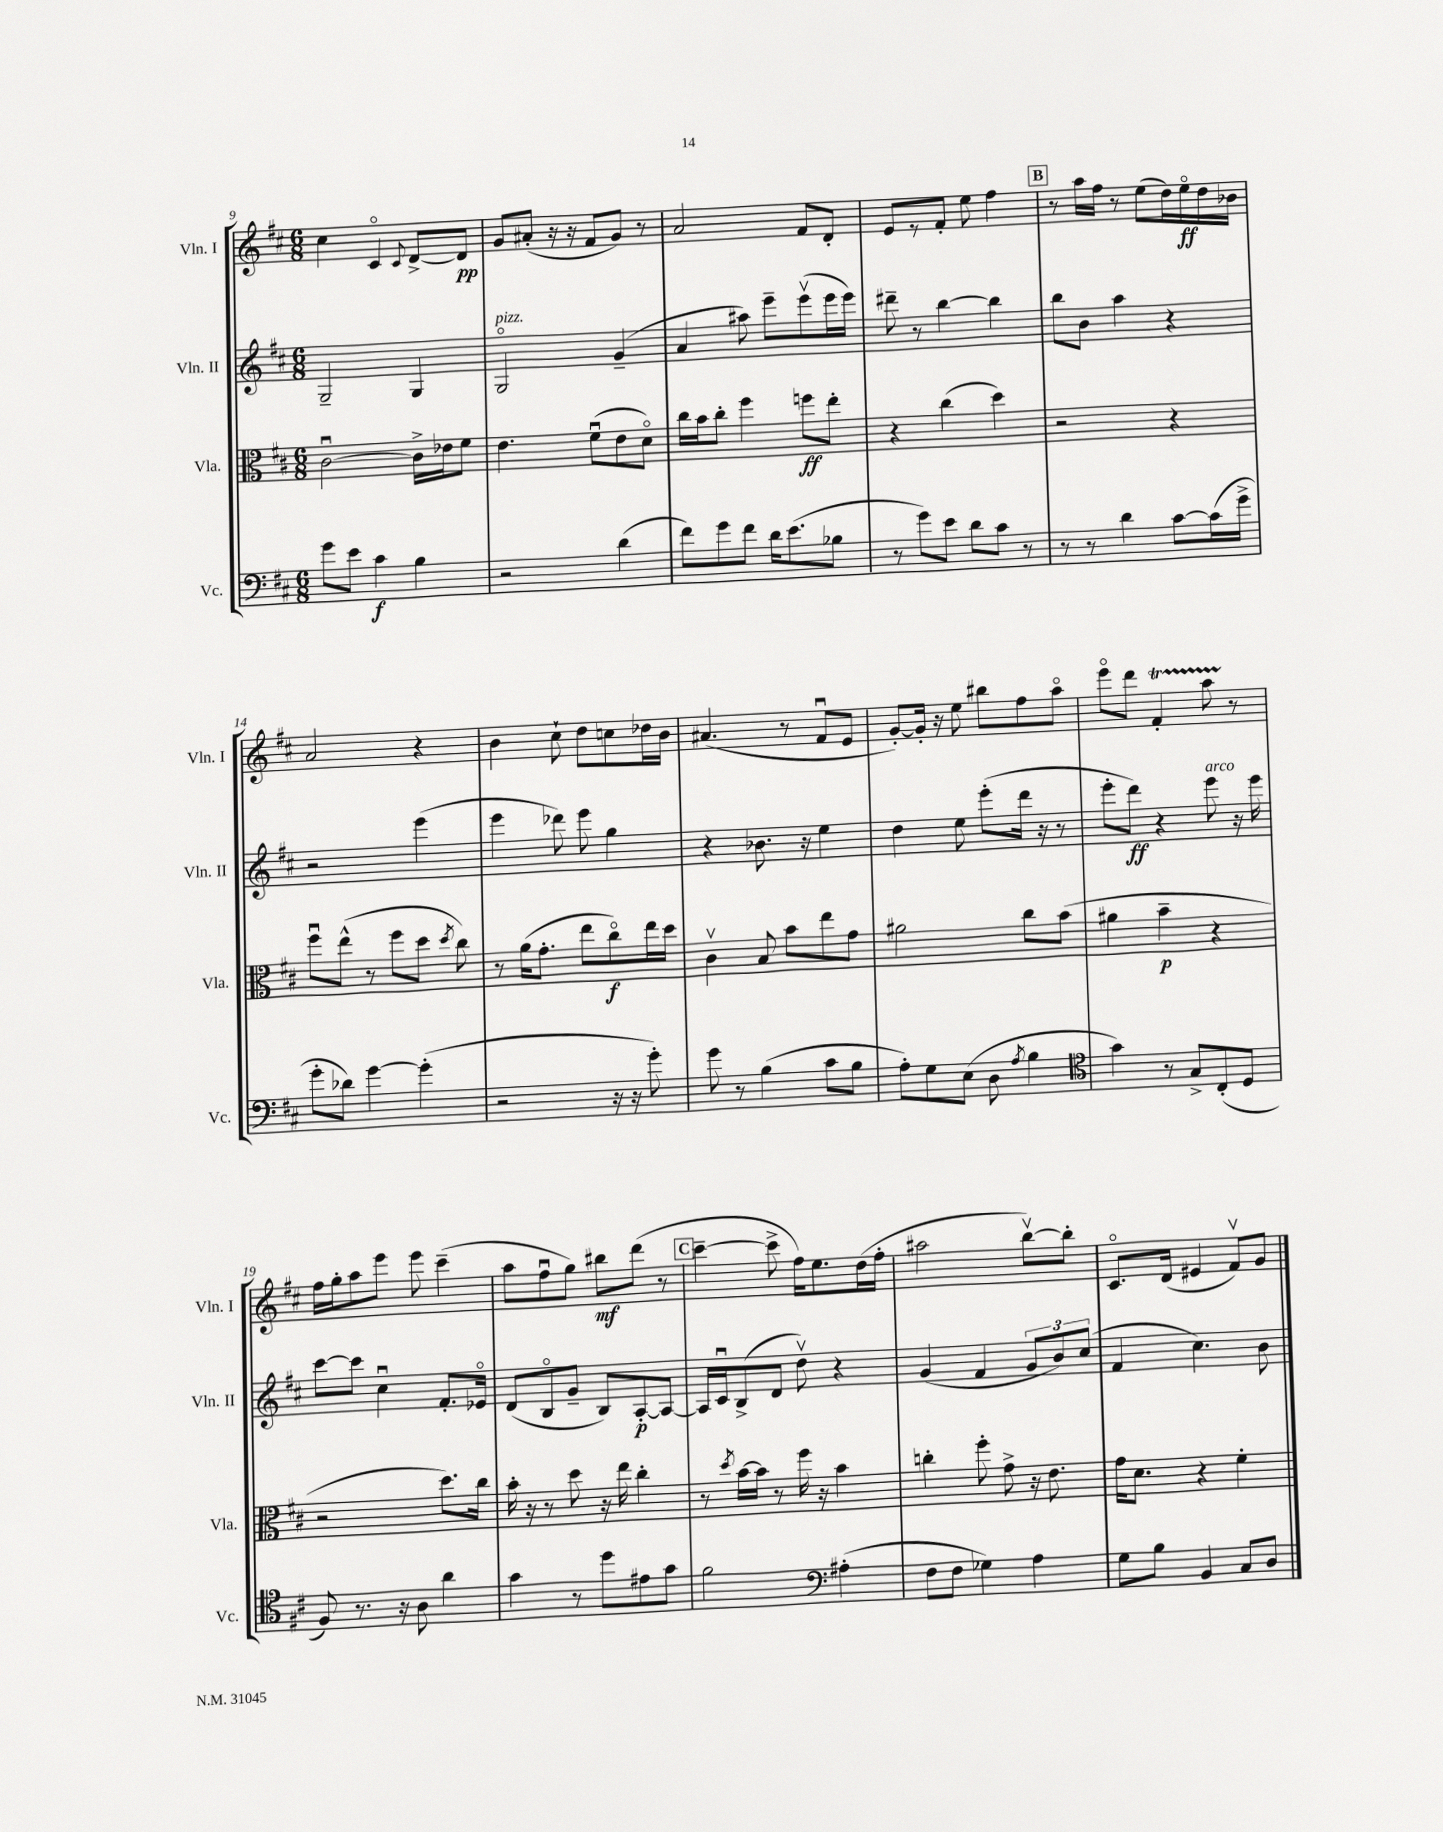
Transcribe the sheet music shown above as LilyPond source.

<<
\new StaffGroup <<
\new Staff = "s0" \with { instrumentName = "Vln. I" shortInstrumentName = "Vln. I" } {
    \clef treble \key d \major \numericTimeSignature \time 6/8
    \autoBeamOff cis''4 cis'4\flageolet \appoggiatura { cis'8 } d'8[~-> d'8]\pp |
    g'8[ ais'8]-.( r16 r16 fis'8[ g'8]) r8 |
    a'2 fis'8[ d'8]-. |
    e'8[ r8 fis'8]-. e''8 fis''4 |
    \mark \markup { \box "B" } r8 a''16[ fis''16] r8 e''8[( d''16) e''16\flageolet\ff d''16 bes'16] |
    a'2 r4 |
    b'4 cis''8-! d''8[ c''8 des''16 b'16] |
    ais'4.( r8 fis'8[\downbow e'8] |
    g'8[~-.) g'16]-. r16 e''8 bis''8[ fis''8 a''8]\flageolet |
    e'''8[\flageolet d'''8] fis'4-.\startTrillSpan a''8 r8\stopTrillSpan |
    fis''16[ g''16-. a''8 e'''8] e'''8 cis'''4--( |
    a''8[ fis''8\downbow g''8]) bis''8[\mf d'''8]( r8 |
    \mark \markup { \box "C" } cis'''4~-- cis'''8-> fis''16[) e''8. d''16( fis''16]-. |
    ais''2 b''8[~\upbow) b''8]-. |
    cis'8.[\flageolet d'16]( eis'4 fis'8[\upbow) g'8] \bar "|." |
}
\new Staff = "s1" \with { instrumentName = "Vln. II" shortInstrumentName = "Vln. II" } {
    \clef treble \key d \major \numericTimeSignature \time 6/8
    \autoBeamOff g2-- g4 |
    g2\flageolet^\markup { \italic "pizz." } g'4--( |
    a'4 ais''8) e'''8[-- e'''8\upbow( e'''16 e'''16]) |
    dis'''8-- r8 b''4~ b''4 |
    \mark \markup { \box "B" } b''8[ b'8] a''4 r4 |
    r2 e'''4( |
    e'''4 des'''8) e'''8 g''4 |
    r4 bes'8. r16 e''4 |
    d''4 e''8 e'''8[-.( d'''16] r16 r8 |
    e'''8[-. d'''8]\ff) r4 e'''8^\markup { \italic "arco" } r16 e'''16 |
    cis'''8[~ cis'''8] cis''4\downbow fis'8.[-. ees'16]\flageolet |
    d'8[( b8\flageolet g'8]-- b8[) a8~-.\p a8]~ |
    \mark \markup { \box "C" } a16[ cis'16\downbow b8->( d'8] d''8\upbow) r4 |
    g'4( fis'4 \tuplet 3/2 { g'8[ b'8) cis''8]( } |
    fis'4 cis''4.) b'8 \bar "|." |
}
\new Staff = "s2" \with { instrumentName = "Vla." shortInstrumentName = "Vla." } {
    \clef alto \key d \major \numericTimeSignature \time 6/8
    \autoBeamOff cis'2~\downbow cis'16[-> ees'16 fis'8] |
    e'4. fis'8[\downbow( e'8 d'8]\flageolet) |
    cis''16[ b'16 cis''8]-. fis''4 f''8[\ff e''8]-. |
    r4 cis''4( d''4) |
    \mark \markup { \box "B" } r2 r4 |
    fis''8[\downbow e''8]-^( r8 fis''8[ d''8] \acciaccatura { d''8 } cis''8) |
    r8 a'16[( g'8.]-. e''8[ cis''8\flageolet\f) e''16 d''16] |
    cis'4\upbow b8 b'8[ e''8 g'8] |
    ais'2 cis''8[ b'8]( |
    ais'4 b'4--\p r4 |
    r2 d''8.[) cis''16] |
    b'16-. r16 r8 d''8 r16 e''16 cis''4-. |
    \mark \markup { \box "C" } r8 \acciaccatura { d''8 } b'16[~ b'16] r8 fis''16 r16 b'4 |
    c''4-. fis''8-. g'8-> r16 e'8. |
    g'16[ d'8.] r4 fis'4-. \bar "|." |
}
\new Staff = "s3" \with { instrumentName = "Vc." shortInstrumentName = "Vc." } {
    \clef bass \key d \major \numericTimeSignature \time 6/8
    \autoBeamOff g'8[ e'8] cis'4\f b4 |
    r2 d'4( |
    fis'8[) g'8 fis'8] d'16[ e'8.( bes8] |
    r8 g'8[) e'8] d'8[ cis'8] r8 |
    \mark \markup { \box "B" } r8 r8 d'4 cis'8[~ cis'16( g'16]-> |
    g'8[-. des'8]) g'4~ g'4-.( |
    r2 r16 r16 g'8-.) |
    g'8 r8 b4( cis'8[ b8] |
    a8[-.) g8 e8]( d8 \acciaccatura { a8 } b4 |
    \clef tenor g'4) r8 g8[-> cis8-.( d8] |
    fis8) r8. r16 a8 a'4 |
    g'4 r8 d''8[ eis'8 g'8] |
    \mark \markup { \box "C" } fis'2 \clef bass ais4-.( |
    fis8[ fis8] ges4) a4 |
    g8[ b8] b,4 cis8[ d8] \bar "|." |
}
>>
>>
\layout { \context { \Score currentBarNumber = #9 } }
